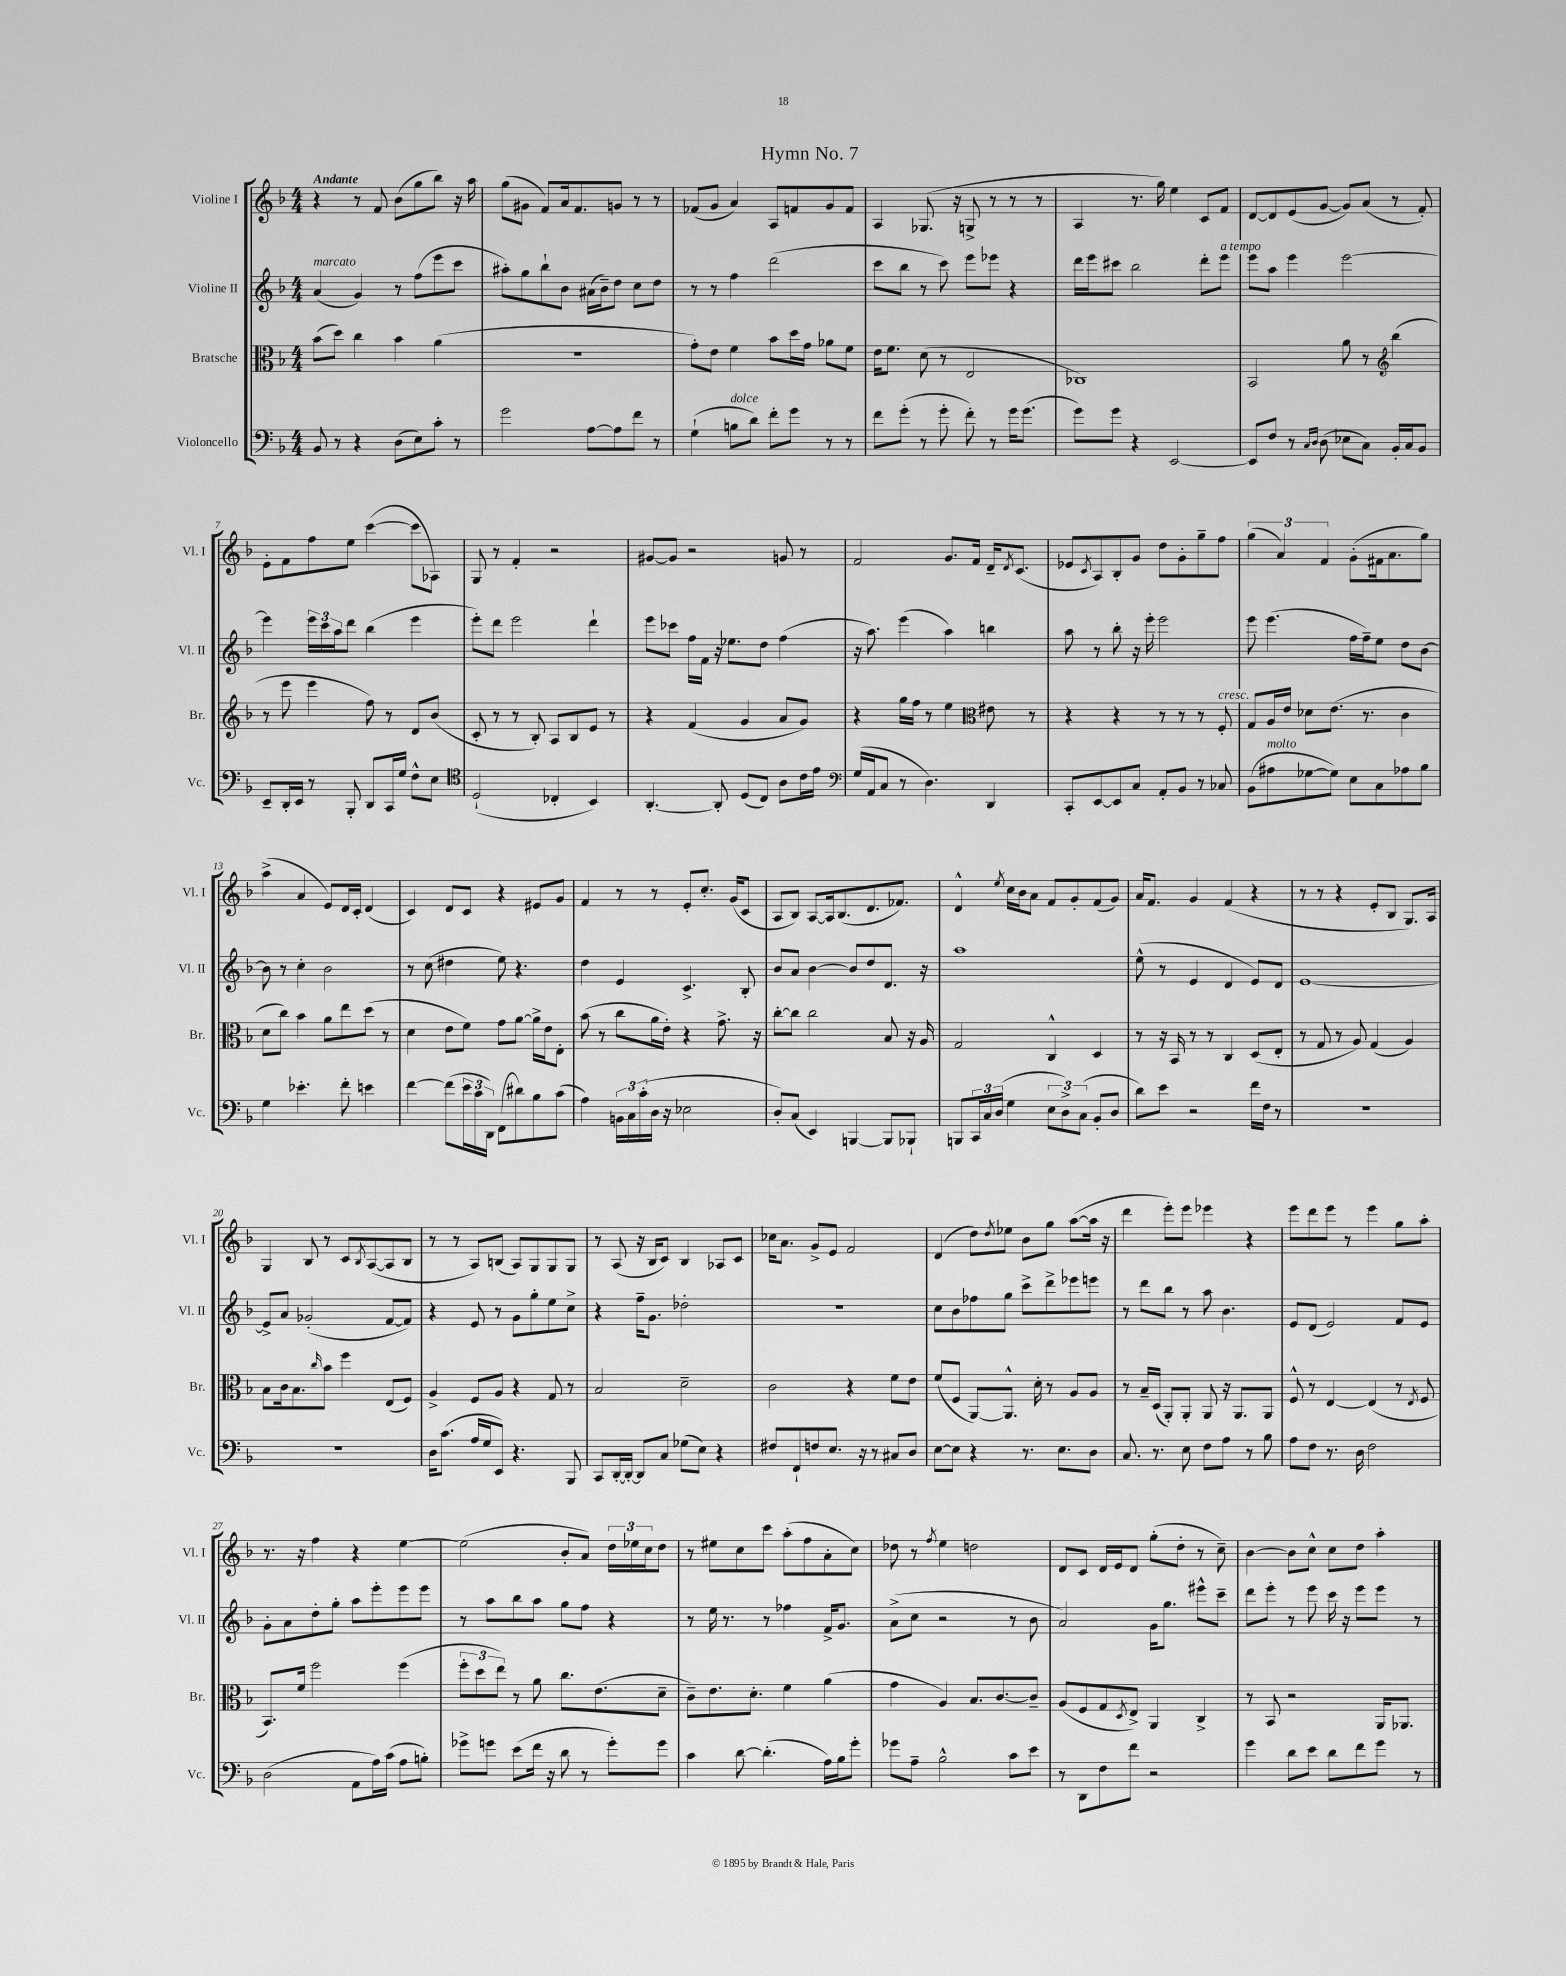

**kern	**kern	**kern	**kern
*staff4	*staff3	*staff2	*staff1
*clefF4	*clefC3	*clefG2	*clefG2
*k[b-]	*k[b-]	*k[b-]	*k[b-]
*M4/4	*M4/4	*M4/4	*M4/4
8BB-	(8b-	(4a	4r
8r	8dd)	.	.
4r	4cc	4g)	8r
.	.	.	8f
(8D	4b-	8r	(8b-
8E)	.	(8ff	8gg
8c'	(4a	8eee	8bb-)
8r	.	8ccc	16r
.	.	.	16aa
=	=	=	=
2g	1r	8aa#')	(8gg
.	.	8gg	8g#
.	.	8bb-`	8f)
.	.	8b-	16a
.	.	.	8.f
[8A	.	(16a#	.
.	.	16b-~)	.
8A]	.	8dd	8g
8f	.	8cc	8r
8r	.	8dd	8r
=	=	=	=
(4G`	8g')	8r	(8f-
.	8e	8r	8g
8B	4f	4ff	4a)
8d)	.	.	.
8f'	8b-	(2ddd	8A
8g	16dd	.	8f
.	16g	.	.
8r	8a-	.	8g
8r	8f	.	8f
=	=	=	=
8f	16e	8ccc	4A
.	8.f	.	.
(8g'	.	8bb-	.
8r	(8d	8r	(8.G-
8g'	8r	8ccc)	.
.	.	.	16r
8f')	2E	8eee	8G^
8r	.	8eee-	8r
16g	.	4r	8r
(8.g	.	.	.
.	.	.	8r
=	=	=	=
8g)	1C-)	16ddd	4A
.	.	16eee	.
8g	.	8ccc#	.
4r	.	2bb-	8.r
.	.	.	16gg)
[2EE	.	.	4ee
.	.	8ddd'	8c
.	.	8eee	8f
=	=	=	=
8EE]	2BB-	8eee	[8d
8F	.	8aa	8d]
8r	.	4eee	(8e
16qqC	.	.	.
16qqD	.	.	.
(8D	.	.	[8g
8E-	8a	[2eee	8g])
8C)	8r	.	(8a
*	*clefG2	*	*
16BB-'	(4bb-	.	8r
16C	.	.	.
8BB-	.	.	8f')
=	=	=	=
8EE~	8r	4eee]	8e'
16DD'	8eee	.	8f
16EE	.	.	.
8r	4eee	24eee	8ff
.	.	24ccc	.
.	.	24aa	.
8BBB-'	.	8ddd	8ee
8DD	8ff)	(4bb-	([4ccc
16CC	8r	.	.
16G	.	.	.
8F^^	8d	4eee	8ccc]
8E	(8b-	.	8A-)
=	=	=	=
*clefC4	*	*	*
(2D`	8c'	8eee')	8G
.	8r	8ddd	8r
.	8r	2eee	4f'
.	8B-')	.	.
4C-'	8A	.	2r
.	8B-	.	.
4BB-)	8e	4ddd`	.
.	8r	.	.
=	=	=	=
[4.AA'	4r	8eee	[8g#
.	.	8ccc-	8g#]
.	(4f	16ff	2r
.	.	16f	.
8AA']	.	16r	.
.	.	8.ee-	.
(8D	4g	.	.
8C)	.	8dd	.
8A	8a	(4ff	8g
16c	8g)	.	8r
16e	.	.	.
=	=	=	=
*clefF4	*	*	*
(16G	4r	16r	2f
16AA	.	8.aa)	.
8C	.	.	.
8r	16gg	(4eee	.
.	16ff	.	.
4.D)	8r	.	.
.	4ee	4aa)	8.g
.	.	.	16f
*	*clefC3	*	*
4DD	8e#	4bb	16d~
.	.	.	8qd
.	.	.	(8.c
.	8r	.	.
=	=	=	=
8CC'	4r	8aa	8e-
.	.	.	8qc
[8EE	.	8r	8A)
8EE]	4r	8bb-'	8B-'
8C	.	16r	8g
.	.	16eee'	.
8AA'	8r	2eee	8dd
8BB-	8r	.	8g'
8r	8r	.	8gg~
8C-	8F'	.	8ff
=	=	=	=
(8BB-	8G	8eee	(6gg
8A#	16A	(4.eee	.
.	.	.	6a)
.	16e	.	.
[8G-	8d-	.	.
.	.	.	6f
8G-])	(8.e	.	.
8E	.	16ff	(8g'
.	8.r	16ff~)	.
8C	.	8ee	16f#
.	.	.	8.a
8A-	4c	8dd	.
8B-	.	[8b-	8gg)
=	=	=	=
4G	8d	8b-]	(4aa^
.	8cc)	8r	.
4.e-'	4b-	4cc'	4a
.	8a	2b-	8e)
8f'	8ee	.	16d
.	.	.	16c'
4e	(8dd	.	(4d
.	8r	.	.
=	=	=	=
[4f	4d	8r	4c)
.	.	(8cc	.
(8f]	8e	4dd#	8d
24e	8f)	.	8c
24c	.	.	.
24DD)	.	.	.
(8FF	8g	8ee)	4r
8d#)	[8a	4.r	.
8B-	16a^]	.	8e#
.	16e	.	.
(8c	8E'	.	8g
=	=	=	=
4A)	(8b-	4dd	4f
.	8r	.	.
24BB	8cc	4e	8r
24C	.	.	.
(24c'	.	.	.
16D	16a	.	8r
16r	16e')	.	.
2E-	4r	4.c^	8e'
.	.	.	8.cc'
.	8.g^	.	.
.	.	.	(16g
.	.	8B-'	8c
.	16r	.	.
=	=	=	=
8D')	[8cc'	8b-	8A
(8C	8cc]	8a	8B-)
4EE)	2cc	[4b-	[8A
.	.	.	16A]
.	.	.	(8.B-
[4BBB	.	8b-]	.
.	.	8dd	8.d
8BBB]	8B-	8.d	.
.	.	.	8.f-)
8BBB-`	16r	.	.
.	16A	16r	.
=	=	=	=
8BBB	2G	1aa	4d^^
24CC	.	.	.
24C	.	.	.
(24D	.	.	.
.	.	.	8qee
4G	.	.	16cc
.	.	.	16b-
.	.	.	8a
12E	4C^^	.	8f
12D^)	.	.	.
.	.	.	8g'
(12C	.	.	.
8BB-'	4D	.	(8f
8D	.	.	8g)
=	=	=	=
8d)	8r	(8ee^^	16a
.	.	.	8.f
8e	16r	8r	.
.	16BB-	.	.
2r	8r	4e	4g
.	8r	.	.
.	4C	4d	(4f
16f	(8D	8e)	4r
16F	.	.	.
8r	8E'	8d	.
=	=	=	=
1r	8r	[1e	8r
.	8G	.	8r
.	8r	.	4r
.	8A)	.	.
.	(4G	.	8e'
.	.	.	8B-
.	4A)	.	8.G)
.	.	.	16A
=	=	=	=
1r	8B-	8e^]	4G
.	16c	8a	.
.	8.B-	.	.
.	.	(2g-'	8B-
.	16qqcc	.	.
.	8b-	.	8r
.	4ff	.	8c
.	.	.	8qB-
.	.	.	([8A
.	(8E	[8f	8A]
.	8F)	8f])	8B-
=	=	=	=
16D	4A^	4r	8r
(8.c	.	.	.
.	.	.	8r
16A	8F	8e	8A)
16G	.	.	.
8EE)	8A	8r	(8B
4.r	4r	8g	8A)
.	.	8gg'	8G
.	8G	8ee	8G
8BBB-	8r	8cc^	8G
=	=	=	=
8CC	2B-	4r	8r
[16DD'	.	.	(8A
16DD'_	.	.	.
8DD]	.	16ff~	16r
.	.	8.g	16B-
8C	.	.	8c)
(8G-	2d~	2dd-'	4B-
8E)	.	.	.
4r	.	.	8A-
.	.	.	8c
=	=	=	=
8F#	2c	1r	16cc-
.	.	.	8.a
8FF`	.	.	.
8F	.	.	8g^
8.E	.	.	8e
.	4r	.	2f
16r	.	.	.
8r	.	.	.
8C#	8f	.	.
8D	8e	.	.
=	=	=	=
[8E	(8f	8cc	(4d
8E]	8F	8b-	.
4r	[8AA)	8ff-	8dd)
.	.	.	8qdd
.	8.AA^^]	8gg	8ee-
8.r	.	8ccc^	8b-
.	16d'	.	.
.	8r	8ddd^	8gg
8.E	.	.	.
.	8A	8eee-	([8aa
8D	8A	8eee	16aa]
.	.	.	16r
=	=	=	=
8.C	8r	8r	4ddd
.	16B-~	8ddd	.
8.r	(16D	.	.
.	8AA')	8bb-	8eee')
8E	8AA'	8r	8eee
8F	8AA	8aa	4eee-
8A	16r	4.b-	.
.	8.AA	.	.
8r	.	.	4r
8B-	8AA	.	.
=	=	=	=
8A	8F^^	8e	8eee
8F	8r	(8d	8ddd
8.r	[4E	2e)	8eee
.	.	.	8r
16D	.	.	.
2F	(4E]	.	4eee
.	8r	8f	8gg
.	8qE	.	.
.	8F	8e	8aa'
=	=	=	=
(2D	8.BB-)	8g'	8.r
.	.	8a	.
.	16f	.	16r
.	2ff	8dd'	4ff
.	.	8gg'	.
8AA	.	8aa	4r
16A)	.	8eee'	.
(16c	.	.	.
8A	(4ff	8eee	[4ee
8B')	.	8eee	.
=	=	=	=
8g-^	12ff'	8r	(2ee]
.	12dd	.	.
8g	.	8aa	.
.	12ee)	.	.
(8e	8r	8bb-	.
16f	8a	8aa	.
16r	.	.	.
8d	8.cc	8gg	8b-'
8r	.	8ff	8a)
.	(8.e	.	.
8g')	.	4r	24dd
.	.	.	24ee-
.	.	.	24cc
8g	8d~	.	8dd
=	=	=	=
4c	8c~)	8r	8r
.	8.e	16ee	8ee#
.	.	8.r	.
[8d	.	.	8cc
.	8.d'	.	.
(4.d']	.	8r	8ccc
.	4f	4ff-	(8aa'
.	.	.	8ff
16A)	(4a	16f^	8a'
16B-	.	8.g	.
8g'	.	.	8cc)
=	=	=	=
8g-	4g	(8a^	8dd-
8A~	.	8cc	8r
.	.	.	8qff
2B-^^	4A)	2r	4ee
.	8.B-	.	2dd
.	[8.c	.	.
8c	.	8r	.
8e	8c~]	8b-	.
=	=	=	=
8r	(8A	2a)	8d
8DD	8F	.	8c
8F	8G	.	16d
.	.	.	16e
.	8qD	.	.
8f	8E^)	.	8d
2r	4AA	16g	(8gg'
.	.	8.gg	.
.	.	.	8dd'
.	4C^	8eee#^^	8r
.	.	8ccc~	8cc~)
=	=	=	=
4g	8r	8ddd	[4b-
.	8BB-	8eee'	.
8d	2r	8r	8b-]
8e	.	8eee	8cc^^
8d	.	16ccc	8cc
.	.	16r	.
8f	.	8eee	8dd
8g	16AA	8eee	4aa'
.	8.AA-	.	.
8r	.	8r	.
==	==	==	==
*-	*-	*-	*-
